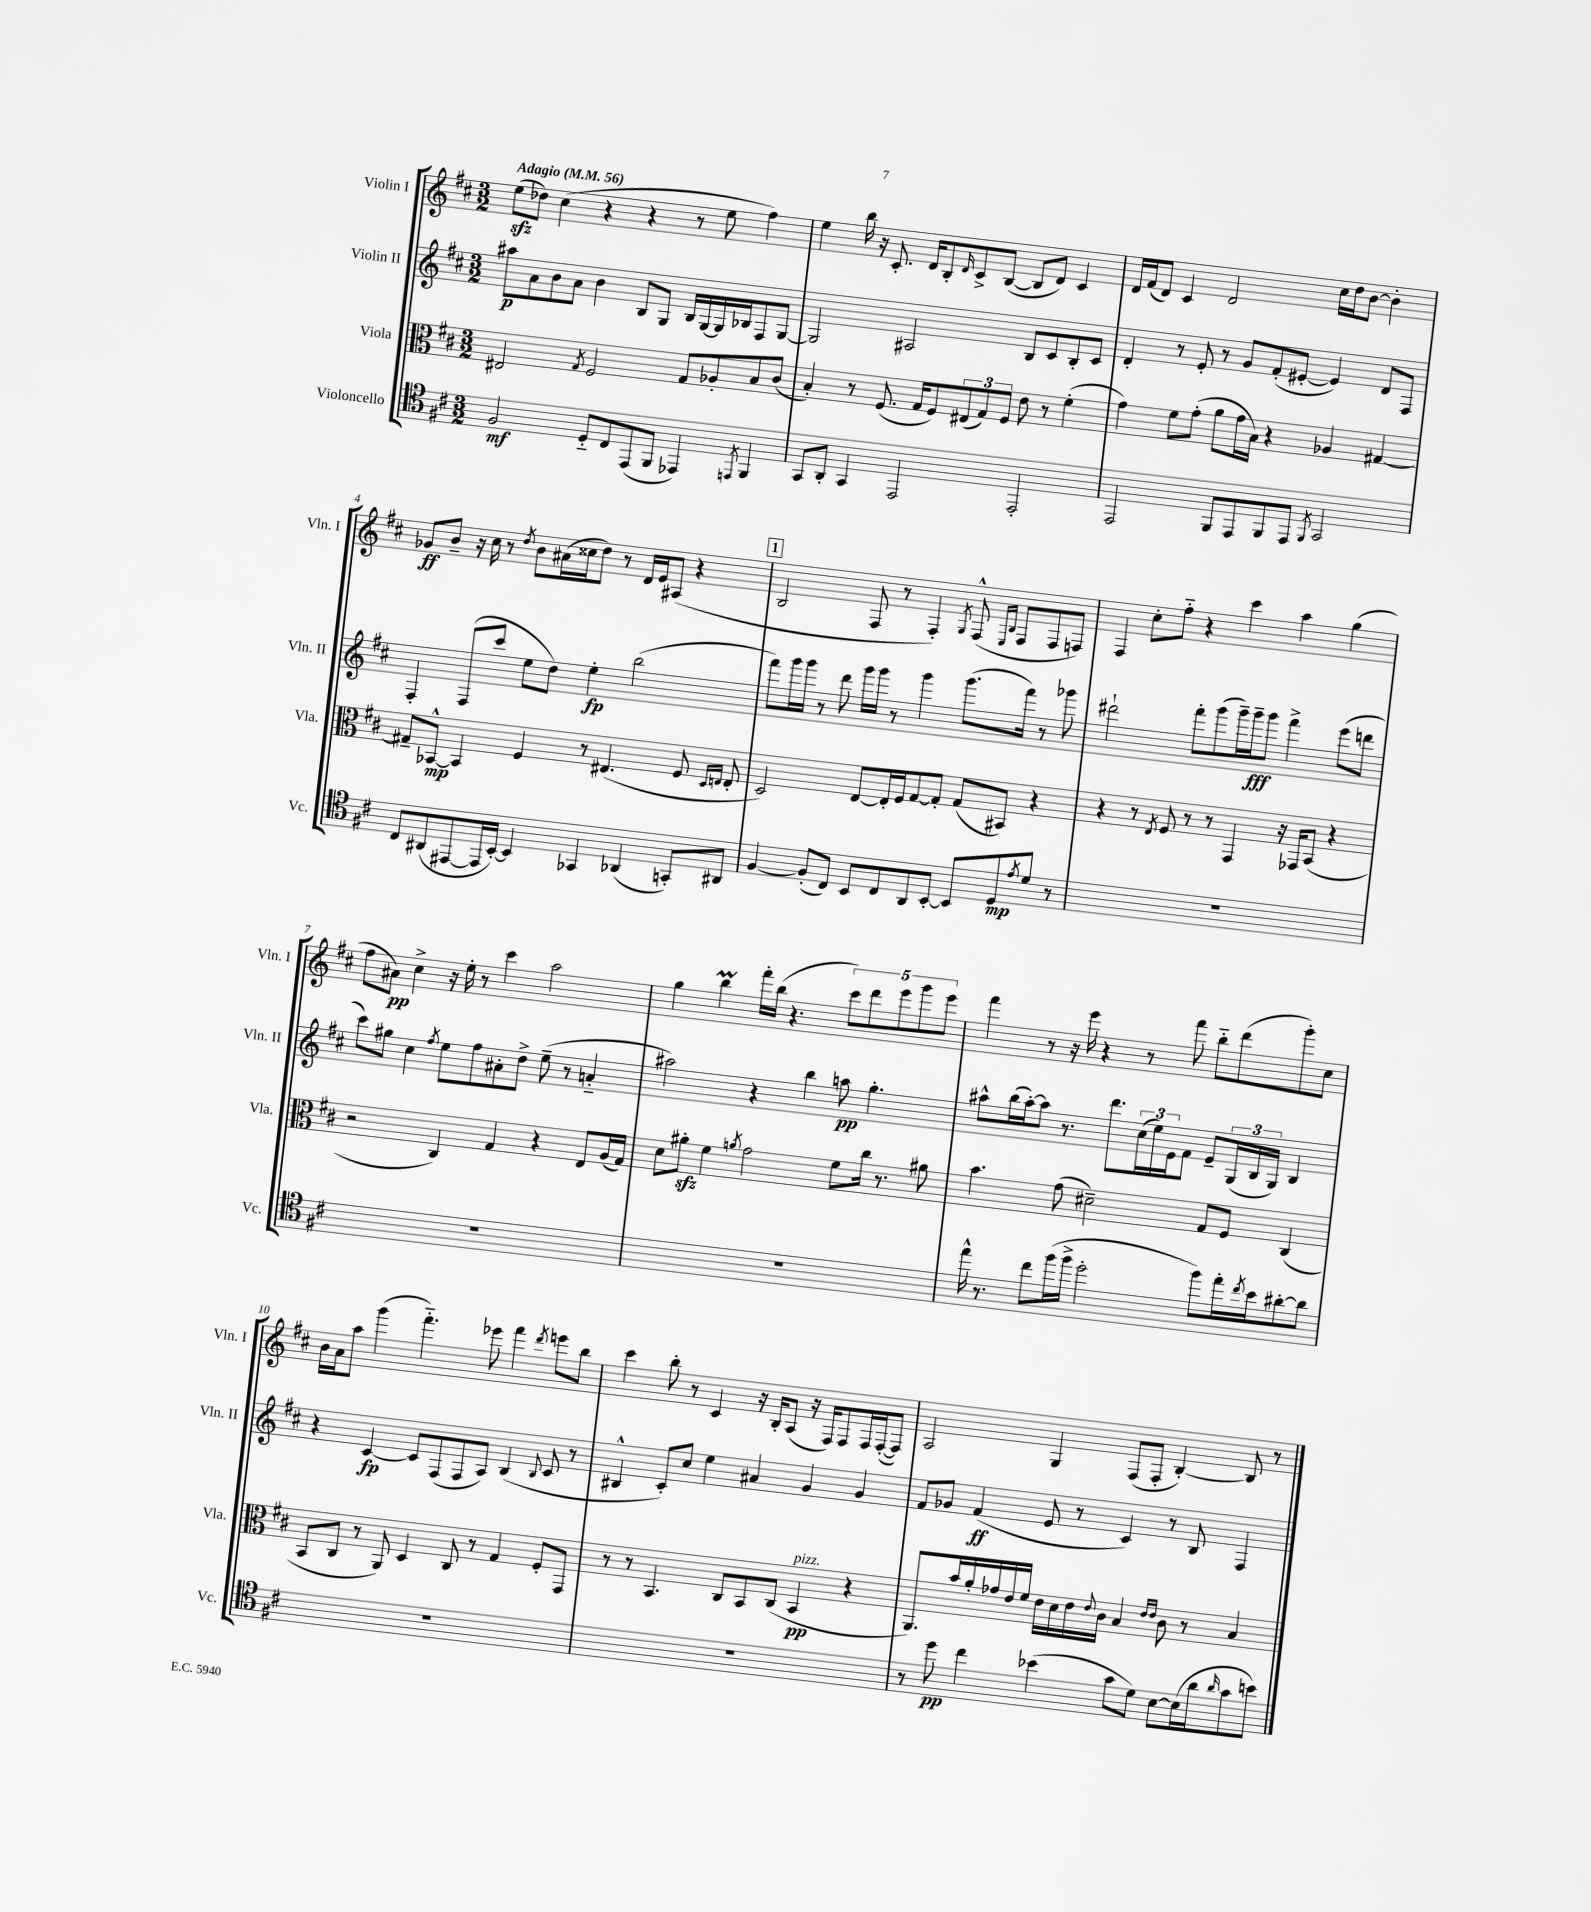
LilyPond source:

<<
\new StaffGroup <<
\new Staff = "s0" \with { instrumentName = "Violin I" shortInstrumentName = "Vln. I" } {
    \clef treble \key d \major \numericTimeSignature \time 3/2 \tempo "Adagio" 4 = 56
    e''8\sfz( des''8) cis''4( r4 r4 r8 e''8 fis''4) |
    e''4 b''16 r16 cis'8.-. d'16 b8-. \grace { d'16 } cis'8-> b8~( b8 d'8) cis'4 |
    d'16 fis'16( d'8) cis'4 d'2 cis''16 d''16 b'8~ b'4-. |
    ges'8\ff b'8-- r16 cis''16 r8 \acciaccatura { d''8 } b'8 ais'16( cisis''16 d''8) r8 d'16 e'16 ais8( r4 |
    \mark \markup { \box "1" } b2 fis8 r8 fis4-.) \acciaccatura { g8 } fis8-^( \grace { e16 b16 } fis8 fis8 f8) |
    fis4 cis''8-. fis''8-_ r4 cis'''4 a''4 g''4( |
    fis''8 ais'8\pp) cis''4-> r16 e''16-. r8 cis'''4 a''2 |
    g''4 b''4\prall fis'''16-. b''16( r4. \tuplet 5/4 { cis'''8) d'''8 e'''8 g'''8 e'''8 } |
    fis'''4 r8 r16 e'''16 r4 r8 fis'''8 b''8-_ d'''8( g'''8-.) cis''8 |
    b'16 a'16 a''8 g'''4( fis'''4.-_) ees'''8 fis'''4 \acciaccatura { d'''8 } e'''8 b''8 |
    cis'''4 b''8-. r8 cis'4 r16 b16-. a8( r16 fis16) fis8 fis16 fis16~-.( fis8) |
    a2 g4 fis8( fis8-. b4~-.) b8 r8 \bar "|." |
}
\new Staff = "s1" \with { instrumentName = "Violin II" shortInstrumentName = "Vln. II" } {
    \clef treble \key d \major \numericTimeSignature \time 3/2
    ais''8\p a'8 b'8 a'8 b'4 b8 g8 b16 g16~ g16 bes16 fis8 g8~ |
    g2 ais2 b8 cis'8 b8-. cis'8 |
    d'4-. r8 e'8-. r8 g'8 fis'8-.( eis'8~-. eis'4) d'8 fis8 |
    fis4-. fis8( cis'''8 e''8 d''8) e''4-.\fp b''2( |
    \mark \markup { \box "1" } fis'''8) g'''16 g'''16 r8 d'''8 g'''16 g'''16 r8 g'''4 g'''8.( fis'''16) r8 ges'''8 |
    dis'''2-! fis'''8-. g'''8( g'''16--) g'''16--\fff g'''8 fis'''4-> e'''8( d'''8 |
    cis'''8) gis''8 cis''4 \acciaccatura { fis''8 } e''8 fis''8 ais'8-. d''8-> e''8--( r8 a'4-_ |
    ais''2) r4 b''4 a''8\pp g''4.-. |
    ais''8-^ b''16( ais''16~-.) ais''8 r8. d'''8. \tuplet 3/2 { cis''16( e''16) e'16 } fis'8 e'8-- \tuplet 3/2 { g16( b16 g16) } b4 |
    r4 cis'4~\fp cis'8 fis8( fis8 a8) b4( \appoggiatura { b8 } cis'8 r8 |
    bis4-^ cis'8-.) cis''8 e''4 ais'4 g'4 g'4 |
    fis'8 ges'8 fis'4\ff( e'8 r8 cis'4) r8 b8 fis4 \bar "|." |
}
\new Staff = "s2" \with { instrumentName = "Viola" shortInstrumentName = "Vla." } {
    \clef alto \key d \major \numericTimeSignature \time 3/2
    eis2 \acciaccatura { g8 } fis2 g8 aes8-. b8 cis'8( |
    b4-.) r8 fis8.( g16 fis8) \tuplet 3/2 { eis8( g8) fis8 } e'8 r8 fis'4-.( |
    g'4) fis'8 g'8-.( a'8 g'16 b16) r4 aes4 gis4~ |
    gis8-- bes,8~-^\mp bes,4 fis4 r8 eis4.( fis8 \grace { d16 e16 } e8-. |
    \mark \markup { \box "1" } d2) e8~ e16-. fis16 g8~ g8-. g8( bis,8) r4 |
    r4 r8 \acciaccatura { e8 } fis8 r8 r8 g,4 r16 ges,16 b,8( r4 |
    r2 cis4) g4 r4 e8 a16( g16) |
    d'8 ais'8-.\sfz fis'4 \acciaccatura { a'8 } g'2 fis'8 cis''16 r8. ais'8 |
    b'4. g'8( dis'2--) g8 fis8 cis4( |
    b,8 cis8 r8 a,8) d4 cis8 r8 g4 fis8-. g,8 |
    r8 r8 b,4. cis8 b,8 cis8( b,4\pp^\markup { \italic "pizz." } r4 |
    a,8.) b'16 a'16-. ges'16 e'16 fis'16 e'16 d'16 e'16 \appoggiatura { e'8 } cis'16 b4 \grace { e'16 e'16 } cis'8 r8 b4 \bar "|." |
}
\new Staff = "s3" \with { instrumentName = "Violoncello" shortInstrumentName = "Vc." } {
    \clef tenor \key d \major \numericTimeSignature \time 3/2
    fis2\mf d8-_ cis8 e,8( fis,8 ees,4) \acciaccatura { e,8 } fis,4 |
    g,8 a,8-. g,4 e,2 e,2-. |
    e,2 fis,8 e,8 fis,8 e,8 \acciaccatura { fis,8 } g,2 |
    cis8 ais,8( eis,8~ eis,16 b,16~-.) b,4 ges,4 aes,4( g,8-.) ais,8 |
    \mark \markup { \box "1" } fis4~ fis8-.( cis8) b,8 cis8 a,8 b,8~-. b,8 d8\mp \acciaccatura { e'8 } d'8 r8 |
    R1. |
    R1. |
    R1. |
    e''16-^ r8. cis''8 fis''16( fis''16-> d''2-. fis''8) e''16-. \acciaccatura { cis''8 } b'16 ais'8~-. ais'8 |
    R1. |
    R1. |
    r8 d''8\pp cis''4 bes'4( g'8 d'8) b8~ b16( a'16 \grace { a'16 } g'8 b'8) \bar "|." |
}
>>
>>
